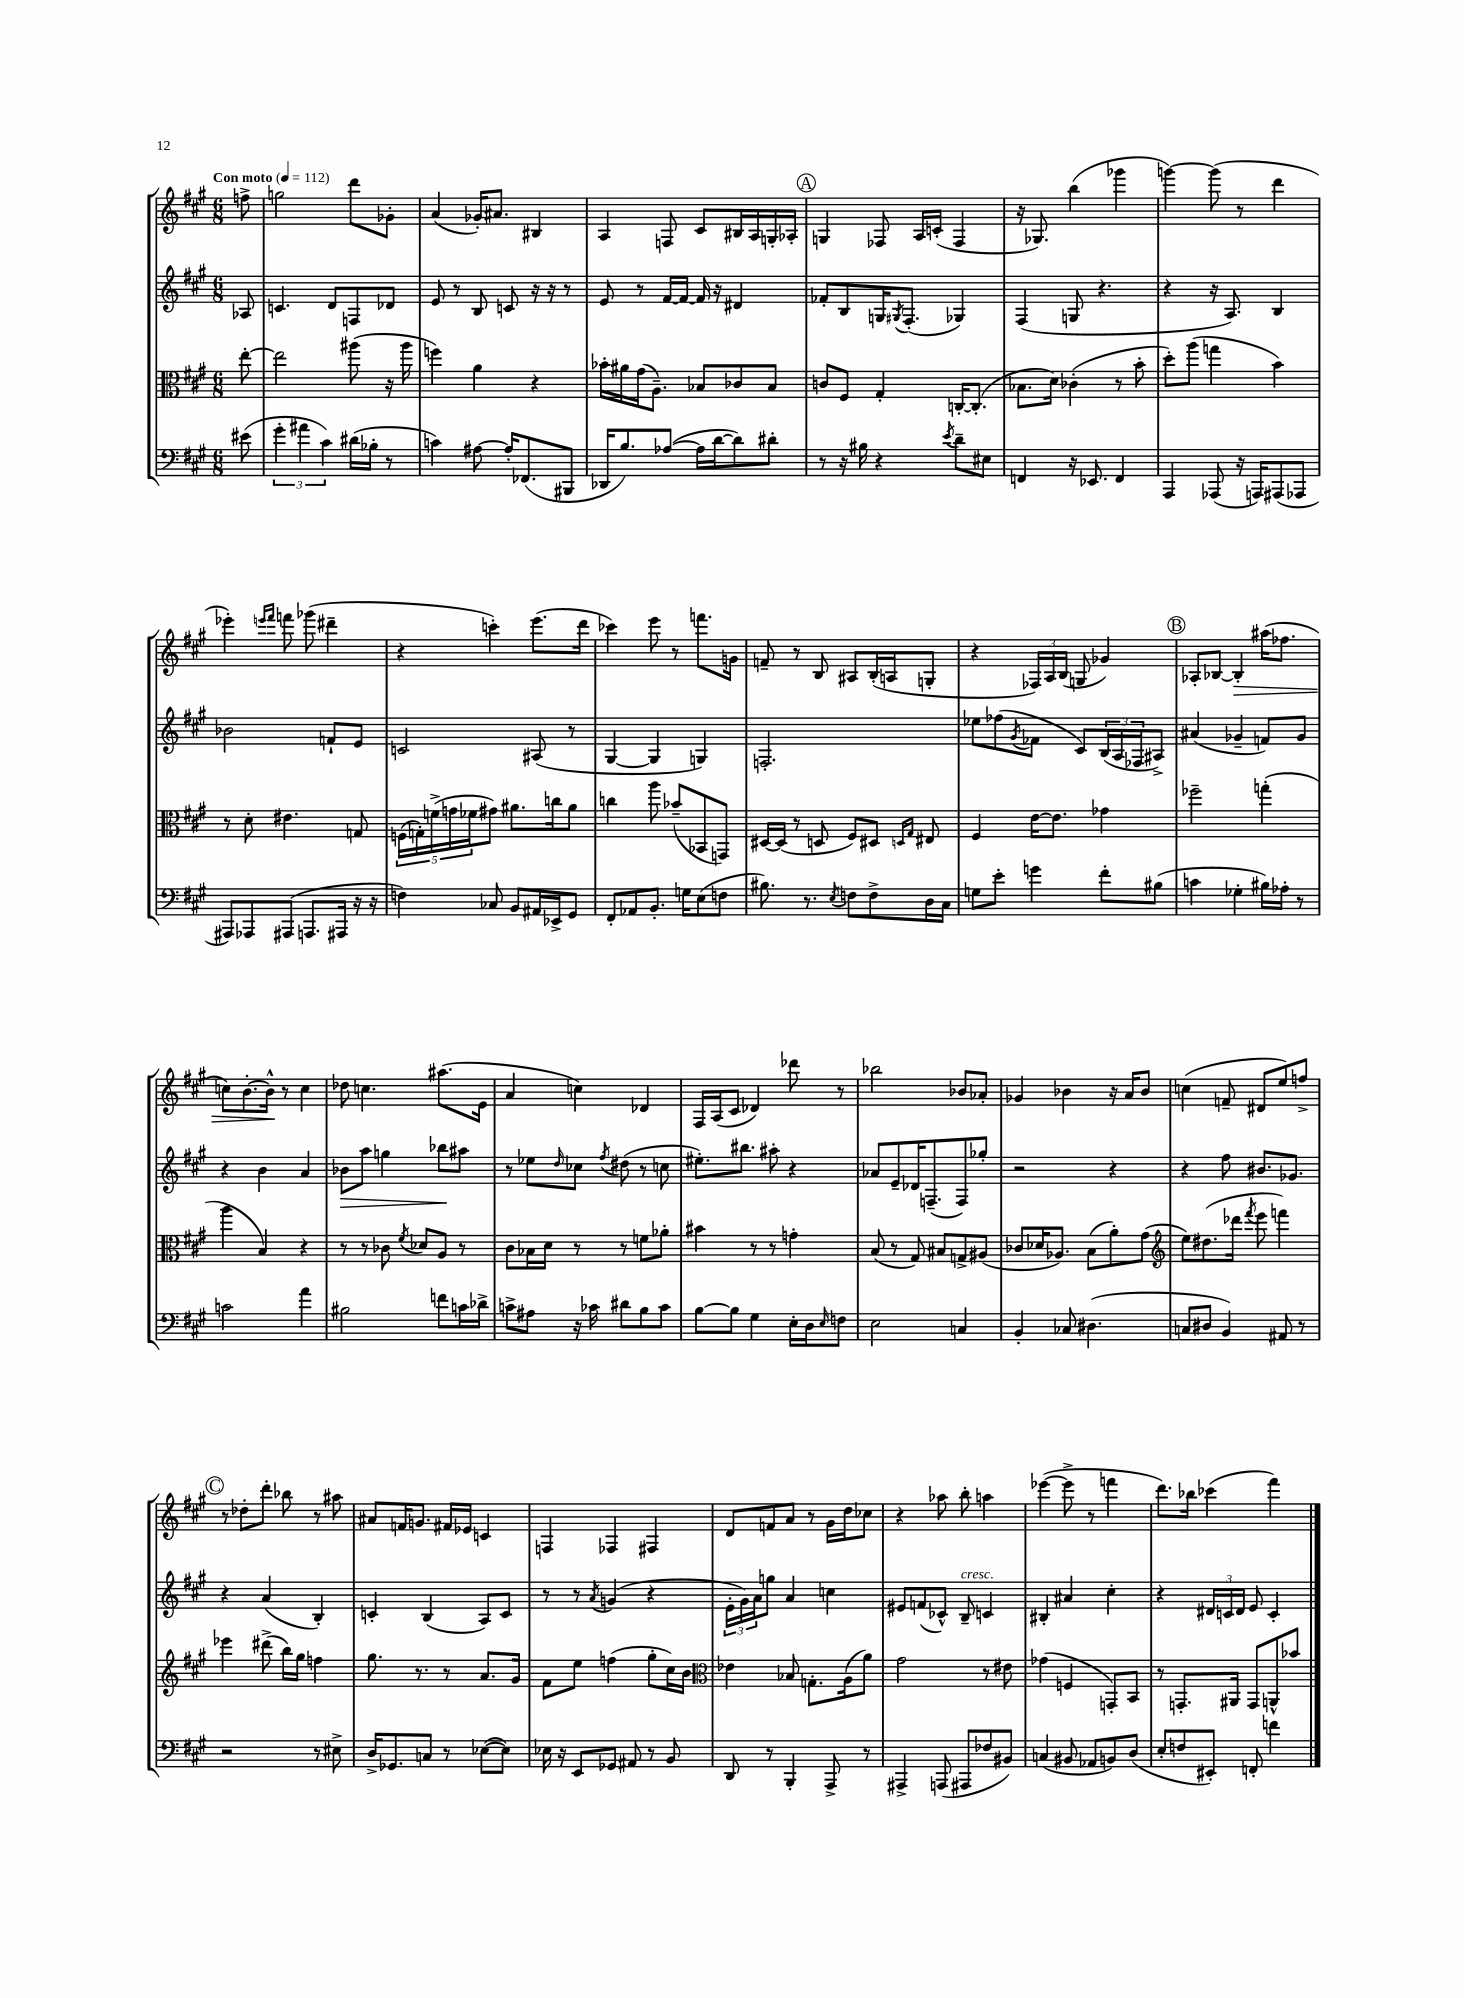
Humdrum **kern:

**kern	**kern	**kern	**kern
*staff4	*staff3	*staff2	*staff1
*clefF4	*clefC3	*clefG2	*clefG2
*k[f#c#g#]	*k[f#c#g#]	*k[f#c#g#]	*k[f#c#g#]
*M6/8	*M6/8	*M6/8	*M6/8
*MM112	*MM112	*MM112	*MM112
(8e#	[8ee'	8A-	8ff^
=	=	=	=
6g#'	2ee]	4.c	2gg
6a#	.	.	.
6c#)	.	.	.
.	.	8d	.
(16d#	(8aa#	8F	8ddd
16B-'	.	.	.
8r	16r	8d-	8g-'
.	16aa#	.	.
=	=	=	=
4c)	4ff)	8e	(4a
.	.	8r	.
[8A#	4a	8B	16g-')
.	.	.	8.a#
16A#']	.	8c	.
(8.FF-	.	.	.
.	4r	16r	4B#
.	.	16r	.
8BBB#	.	8r	.
=	=	=	=
16DD-	16b-'	8e	4A
8.B)	16a#	.	.
.	(16g#	8r	.
.	8.A~)	.	.
([8A-	.	[16f#	8F
.	.	16f#_	.
16A-]	8B-	16f#]	8c#
[16d	.	16r	.
8d])	8c-	4d#	16B#
.	.	.	16A
8d#'	8B-	.	16G'
.	.	.	16A-'
=	=	=	=
8r	8c	8f-'	4G
16r	8F#	8B	.
16B#	.	.	.
4r	4G#'	16G	8F-
.	.	8qG#	.
.	.	(8.F#'	.
.	.	.	16A
.	.	.	(16c'
8qe	.	.	.
8d~	[16C'	4G-)	4F-
.	(8.C']	.	.
8E#	.	.	.
=	=	=	=
4FF	8.B-	(4F#	16r
.	.	.	8.G-)
.	16d)	.	.
16r	(4c-'	8G	(4bb
8.EE-	.	.	.
.	.	4.r	.
4FF	8r	.	4ggg-
.	8b'	.	.
=	=	=	=
4AAA	8dd')	4r	[4ggg)
.	(8aa	.	.
(8AAA-	4gg	16r	(8ggg]
.	.	8.A)	.
16r	.	.	8r
16AAA)	.	.	.
(8AAA#	4b)	4B	4ddd
8AAA-	.	.	.
=	=	=	=
8AAA#)	8r	2b-	4eee-')
8AAA-	8d'	.	.
.	.	.	16qqeee
.	.	.	16qqfff#
(8AAA#	4.e#	.	8fff
8.AAA	.	.	(8ggg-
.	.	8f`	4ddd#~
16AAA#	.	.	.
16r	8G	8e	.
16r	.	.	.
=	=	=	=
4F)	(20F	2c	4r
.	20G')	.	.
.	(20f^	.	.
.	20g	.	.
.	20f-	.	.
8C-	8g#)	.	4ccc')
8BB	8.a#	.	.
16AA#	.	(8A#	(8.eee
16EE-^	16cc	.	.
8GG#	8a#	8r	.
.	.	.	16ddd
=	=	=	=
8FF#'	4cc	[4G#	4ccc-)
8AA-	.	.	.
8.BB'	8aa	4G#]	8eee
.	(8b-~	.	8r
16G	.	.	.
(8E	8BB-	4G)	8.fff
8F	8GG)	.	.
.	.	.	16g
=	=	=	=
8.B#)	[16D#	2.F'	8f~
.	(16D#]	.	.
.	8r	.	8r
8.r	.	.	.
.	8D	.	8B
8qE	.	.	.
8F	8F#)	.	8A#
8F^	8D#	.	(16B'
.	.	.	16A
.	16qqD	.	.
.	16qqG#	.	.
16D	8E#	.	8G'
16C#	.	.	.
=	=	=	=
8G	4F#	8ee-	4r
8e'	.	(8ff-	.
.	.	8qg#	.
4g	[16e	8f-	24F-)
.	.	.	24A
.	8.e]	.	.
.	.	.	(24B
.	.	8c#)	8G
8f#'	4g-	(24B	4g-)
.	.	24A	.
.	.	24F-	.
(8B#	.	8A#^)	.
=	=	=	=
4c	2ff-~	(4a#	8A-'
.	.	.	[8B-
4G-'	.	4g-~	4B-']
16B#)	(4gg'	8f)	(16aa#
16A-'	.	.	8.ff-
8r	.	8g-	.
=	=	=	=
2c	4aa	4r	8cc)
.	.	.	[8.b'
.	4B)	4b	.
.	.	.	16b^^]
.	.	.	8r
4a	4r	4a	4cc
=	=	=	=
2B#	8r	8b-	8dd-
.	8r	8aa	4.cc
.	8c-	4gg	.
.	8qf#	.	.
.	8d-	.	.
8f	8A	8bb-	(8.aa#
16c	8r	8aa#	.
16d-^	.	.	16e
=	=	=	=
8c^	8c#	8r	4a
8A#	16B-	8ee-	.
.	16d	.	.
.	.	16qqdd	.
16r	8r	8cc-	4cc)
16c-	.	.	.
.	.	8qff#	.
8d#	8r	(8dd#	.
8B	8f	8r	4d-
8c-	8a-'	8cc	.
=	=	=	=
[8B	4b#	8.ee#')	16F#
.	.	.	(16A
8B]	.	.	8c#
.	.	8.bb#	.
4G#	8r	.	4d-)
.	8r	8aa#'	.
16E'	4g'	4r	8ddd-
16D	.	.	.
16qqE	.	.	.
8F	.	.	8r
=	=	=	=
2E	(8B	8a-	2bb-
.	8r	8e~	.
.	8G#)	16d-	.
.	.	(8.F~	.
.	8B#	.	.
4C	8G^	8F)	8b-
.	(8A#	8gg-'	8a-'
=	=	=	=
4BB'	8c-	2r	4g-
.	16d-	.	.
.	8.A-)	.	.
8C-	.	.	4b-
(4.D#	(8B	.	.
.	8a')	4r	16r
.	.	.	16a
.	(8g#	.	8b-
=	=	=	=
*	*clefG2	*	*
8C	8ee)	4r	(4cc
8D#	(8.dd#	.	.
4BB)	.	8ff#	8f~
.	16ddd-	.	.
.	8qfff#	.	.
.	8eee	8.b#	8d#
8AA#	4fff)	.	8ee)
.	.	8.g-	.
8r	.	.	8ff^
=	=	=	=
2r	4eee-	4r	8r
.	.	.	8dd-'
.	(8ddd#^	(4a	8ddd'
.	16bb)	.	8bb-
.	16gg#	.	.
8r	4ff	4B')	8r
8E#^	.	.	8aa#
=	=	=	=
16D^	8.gg#	4c'	8a#
8.GG-	.	.	.
.	.	.	16f
.	8.r	.	8.g
8C	.	(4B	.
8r	8r	.	16f#
.	.	.	16e-
([8E-	8.a	8A)	4c
8E-])	.	8c	.
.	16g#	.	.
=	=	=	=
16E-	8f#	8r	4F
16r	.	.	.
8EE	8ee	8r	.
.	.	8qa	.
8GG-	(4ff	(4g	4F-
8AA#	.	.	.
8r	8gg#'	4r	4F#
8BB	16cc#)	.	.
.	16b	.	.
=	=	=	=
*	*clefC3	*	*
8DD	4e-	24e'	8d
.	.	24g#)	.
.	.	24a	.
8r	.	8gg	8f
4BBB'	8B-	4a	8a
.	8.G'	.	8r
8AAA^	.	4cc	16g#
.	(16A	.	16dd
8r	8a)	.	8cc-
=	=	=	=
4AAA#^	2g#	8e#	4r
.	.	(8f	.
(8AAA	.	8c-^^)	8aa-
8AAA#	.	8B~	8bb'
8F-	8r	4c	4aa
8BB#)	8e#	.	.
=	=	=	=
(4C	(4g-	4B#'	([4eee-
8BB#	4F	4a#	8eee-^]
8AA-	.	.	8r
8BB)	8GG')	4cc#'	4fff
(8D	8BB	.	.
=	=	=	=
8E'	8r	4r	8.ddd)
8F	8.GG'	.	.
.	.	.	16bb-
8EE#')	.	24d#	(4ccc-
.	.	24c	.
.	16AA#	.	.
.	.	24d#	.
8FF'	8GG	8e	.
4f	8AA^^	4c'	4fff#)
.	8b-	.	.
==	==	==	==
*-	*-	*-	*-
